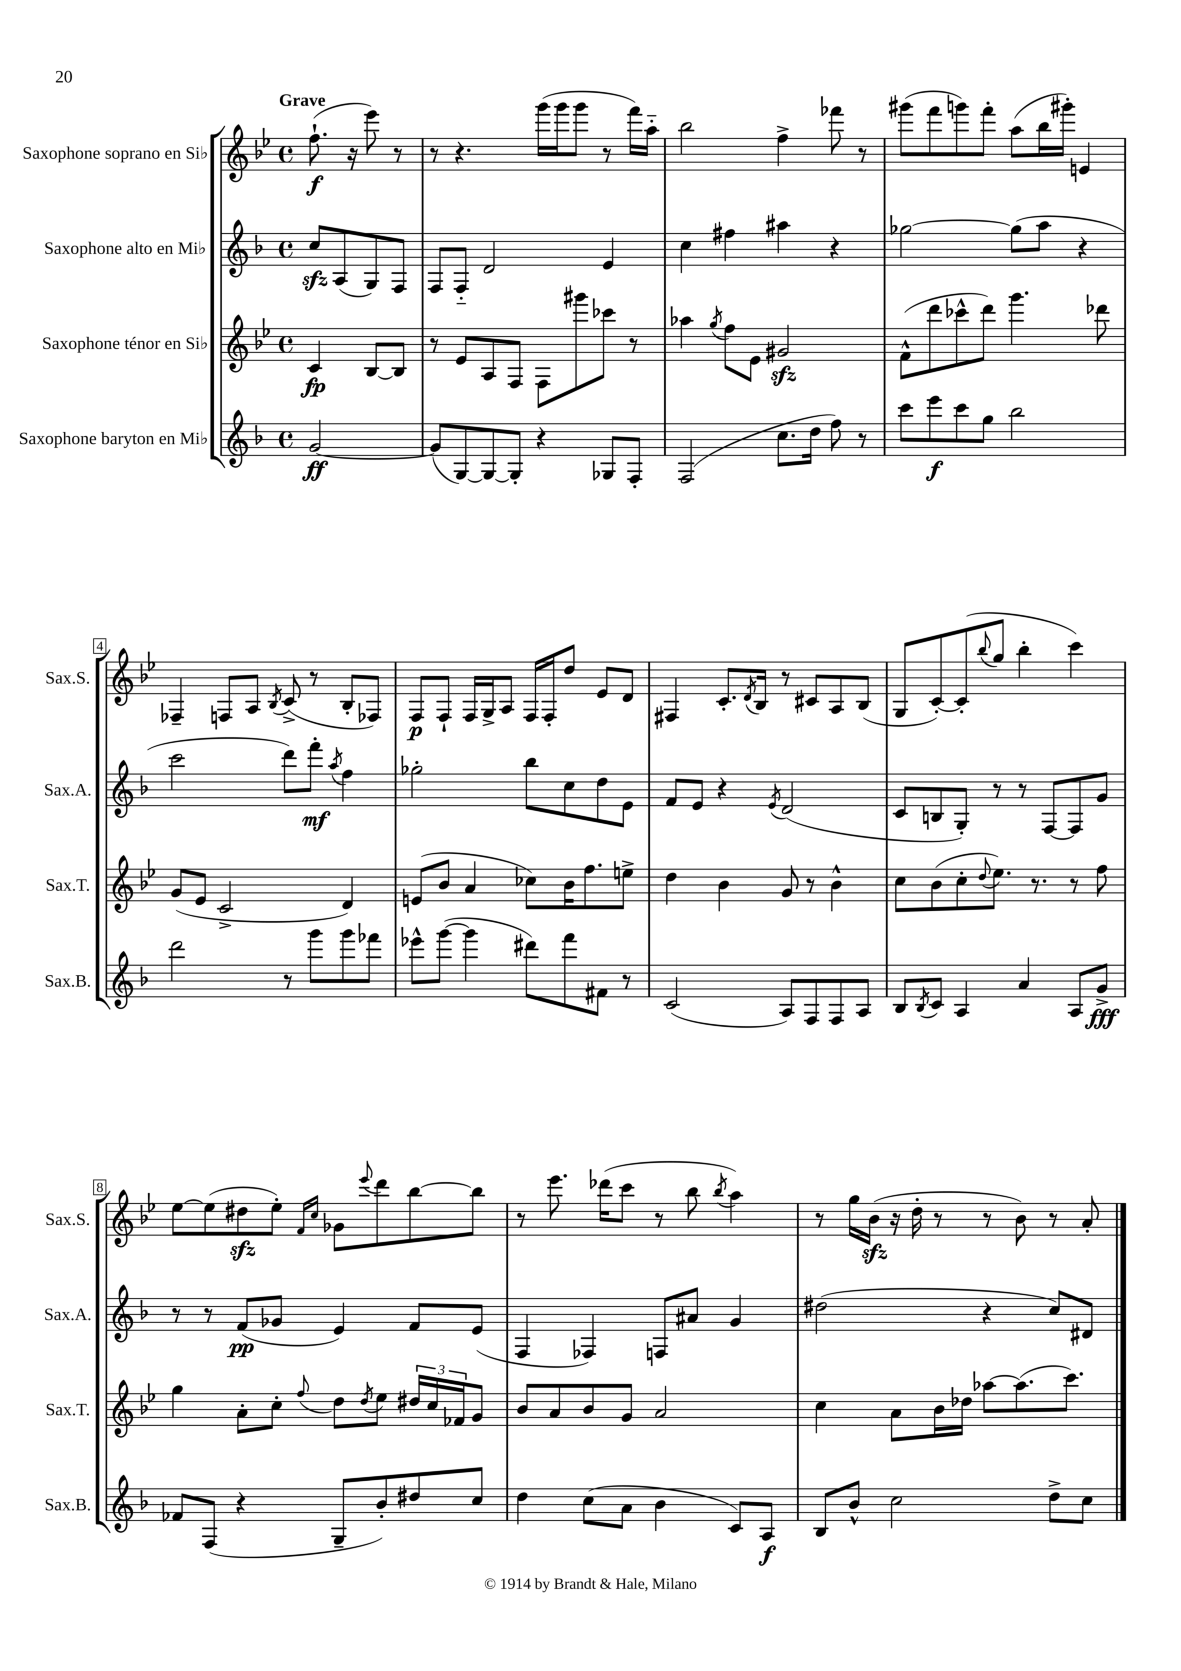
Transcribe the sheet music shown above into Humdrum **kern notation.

**kern	**kern	**kern	**kern
*staff4	*staff3	*staff2	*staff1
*clefG2	*clefG2	*clefG2	*clefG2
*k[b-]	*k[b-e-]	*k[b-]	*k[b-e-]
*M4/4	*M4/4	*M4/4	*M4/4
*met(c)	*met(c)	*met(c)	*met(c)
[2g	4c	8cc	(8.ff`
.	.	(8A	.
.	.	.	16r
.	[8B-	8G)	8eee-)
.	8B-]	8F	8r
=	=	=	=
(8g]	8r	8F	8r
[8G)	8e-	8F'~	4.r
8G_	8A	2d	.
8G']	8F	.	.
4r	8F	.	(16ggg
.	.	.	16ggg
.	8ggg#	.	8ggg
8G-	8ccc-	4e	8r
8F'	8r	.	16fff)
.	.	.	16aa'~
=	=	=	=
(2F	4aa-	4cc	2bb-
.	8qgg	.	.
.	8ff	4ff#	.
.	8e-	.	.
8.cc	2g#	4aa#	4ff^
16dd	.	.	.
8ff)	.	4r	8fff-
8r	.	.	8r
=	=	=	=
8ccc	(8f^^	[2gg-	(8ggg#
8eee	8ddd	.	8fff
8ccc	8ccc-^^	.	8ggg)
8gg	8ddd)	.	8fff'
2bb-	4.ggg	(8gg-]	(8aa
.	.	8aa	16bb-
.	.	.	16ggg#')
.	.	4r	4e
.	8ddd-	.	.
=	=	=	=
2ddd	(8g	2ccc	4F-~
.	8e-	.	.
.	2c^	.	8F
.	.	.	8A
.	.	.	8qB-
8r	.	8ddd)	(8c^
8ggg	.	8fff'	8r
.	.	8qaa	.
8ggg	4d)	4ff	8B-'
8fff-	.	.	8F-)
=	=	=	=
8eee-^^	(8e	2gg-'	8F
([8ggg	8b-	.	8F`
4ggg]	4a	.	16F
.	.	.	16G^
.	.	.	8A
8ddd#)	8cc-)	8bb-	16F
.	.	.	16F'
8fff	16b-	8cc	8dd
.	8.ff	.	.
8f#	.	8dd	8e-
8r	8ee^	8e	8d
=	=	=	=
(2c	4dd	8f	4F#
.	.	8e	.
.	4b-	4r	8.c'
.	.	.	8qd
.	.	.	16B-
.	.	8qe	.
8A)	8g	(2d	8r
8F	8r	.	8c#
8F	4b-^^	.	8A
8A	.	.	(8B-
=	=	=	=
8B-	8cc	8c	8G
8qB-	.	.	.
8c	(8b-	8B	[8c')
4A	8cc'	8G')	(8c']
.	8qqdd	.	8qqbb-
.	8.ee-)	8r	8gg
4a	.	8r	4bb-'
.	8.r	.	.
.	.	[8F	.
8A	8r	8F]	4ccc)
8g^	8ff	8g	.
=	=	=	=
8f-	4gg	8r	[8ee-
(8F	.	8r	(8ee-]
4r	8a'	(8f	8dd#
.	8cc'	8g-	8ee-')
.	.	.	16qqf
.	8qqff	.	16qqcc
8G~	8dd	4e)	8g-
.	8qdd	.	8qqeee-
8b-')	8ee-	.	8ddd
8dd#	24dd#	8f	[8bb-
.	24cc	.	.
.	24f-	.	.
8cc	8g	(8e	8bb-]
=	=	=	=
4dd	8b-	4F	8r
.	8a	.	8.eee-
(8cc	8b-	4F-)	.
.	.	.	(16ddd-
8a	8g	.	8ccc
4b-	2a	8F	8r
.	.	8a#	8bb-
.	.	.	8qbb-
8c)	.	4g	4aa)
8A	.	.	.
=	=	=	=
8B-	4cc	(2dd#	8r
8b-^^	.	.	16gg
.	.	.	(16b-
2cc	8a	.	16r
.	.	.	16dd'
.	16b-	.	8r
.	16dd-	.	.
.	[8aa-	4r	8r
.	(8.aa-]	.	8b-)
8dd^	.	8cc)	8r
.	8.ccc)	.	.
8cc	.	8d#	8a'
==	==	==	==
*-	*-	*-	*-
